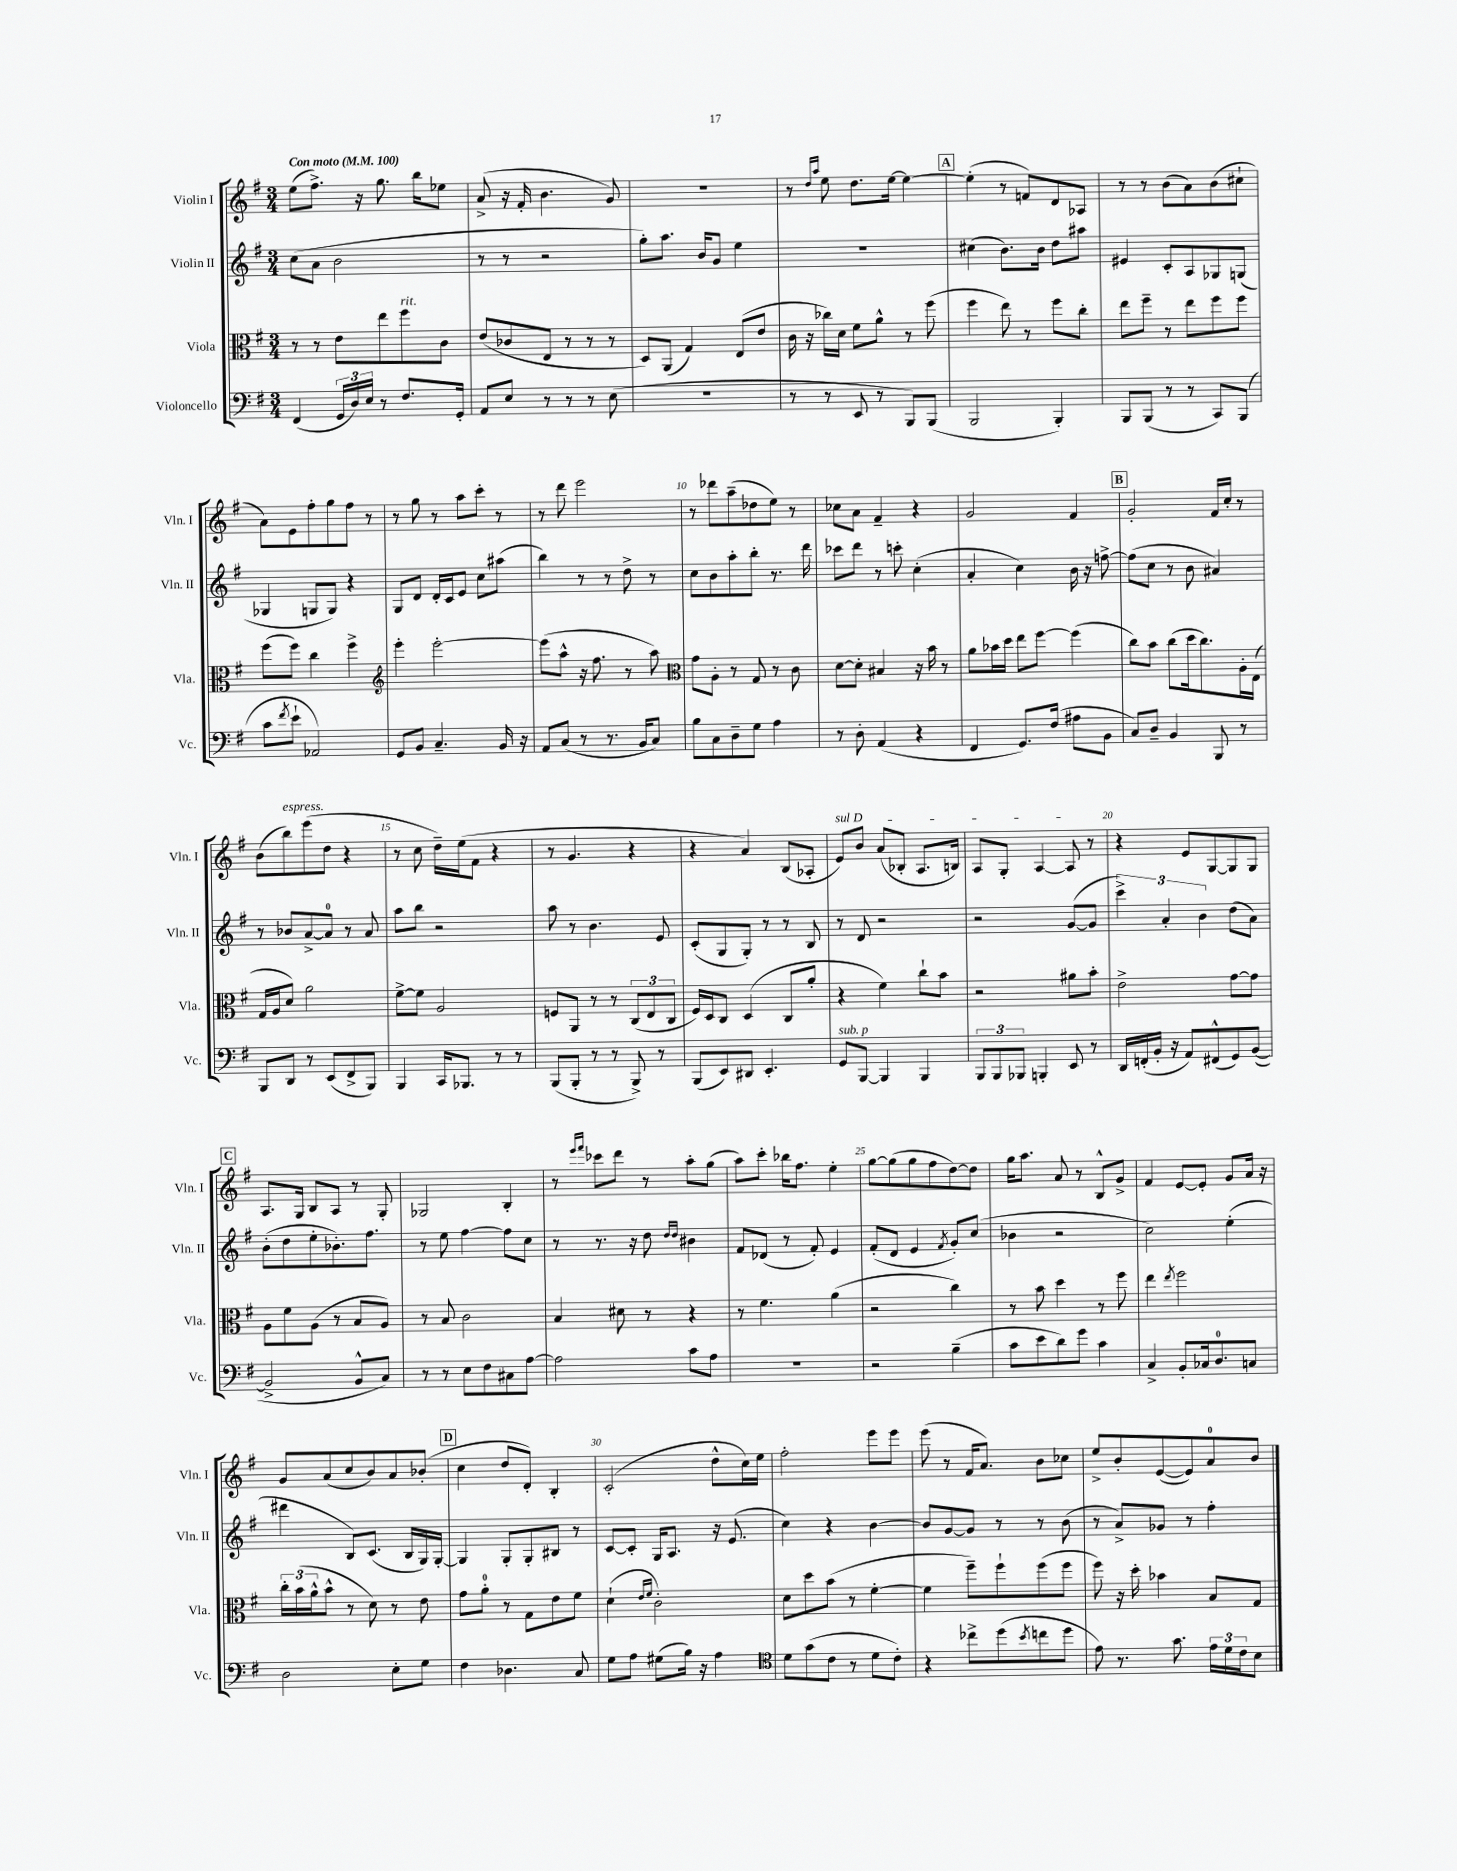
<<
\new StaffGroup <<
\new Staff = "s0" \with { instrumentName = "Violin I" shortInstrumentName = "Vln. I" } {
    \clef treble \key g \major \numericTimeSignature \time 3/4 \tempo "Con moto" 4 = 100
    e''8( fis''8.->) r16 g''8. b''16 ees''8 |
    a'8->( r16 fis'16-. b'4. g'8) |
    R2. |
    r8 \grace { d''16 a''16 } e''8 d''8. e''16~ e''4~ |
    \mark \markup { \box "A" } e''4-.( r8 f'8) d'8 aes8 |
    r8 r8 b'8( a'8) b'8( cis''8-! |
    a'8) e'8 fis''8-. g''8 fis''8 r8 |
    r8 g''8 r8 a''8 c'''8-. r8 |
    r8 d'''8 e'''2 |
    r8 des'''8 a''8--( des''8 e''8) r8 |
    ces''8 a'8 fis'4-- r4 |
    g'2 fis'4 |
    \mark \markup { \box "B" } g'2-. fis'16 c''16-. r8 |
    b'8( b''8^\markup { \italic "espress." }) e'''8( d''8 r4 |
    r8 c''8 d''16--) e''16( fis'8 r4 |
    r8 g'4. r4 |
    r4 a'4) b8( aes8-. |
    \once \override TextSpanner.bound-details.left.text = \markup { \italic "sul D" } e'8\startTextSpan) b'8 a'8( bes8-. a8. b16) |
    a8 g8-. a4~ a8\stopTextSpan r8 |
    r4 e'8 g8~ g8 g8 |
    \mark \markup { \box "C" } a8. g16 b8 a8 r8 g8-. |
    ges2 b4-. |
    r8 \grace { e'''16 fis'''16 } ces'''8 d'''8 r8 a''8-. g''8( |
    a''8) c'''8-. bes''16 fis''8. e''4-. |
    g''8~ g''8( g''8 fis''8 d''8~) d''8 |
    g''16 a''8. a'8 r8 b8-^ g'8-> |
    fis'4 e'8~ e'8-. g'8 a'16 r16 |
    g'8 a'8( c''8 b'8) a'8 bes'8-.( |
    \mark \markup { \box "D" } c''4 d''8 d'8-.) b4-. |
    c'2-.( d''8-^ c''16) e''16 |
    fis''2-. e'''8 e'''8 |
    e'''8( r8 fis'16 a'8.) b'8 ces''8 |
    e''8-> b'8-. e'8~( e'8) a'8-0 b'8 \bar "|." |
}
\new Staff = "s1" \with { instrumentName = "Violin II" shortInstrumentName = "Vln. II" } {
    \clef treble \key g \major \numericTimeSignature \time 3/4
    c''8( a'8 b'2 |
    r8 r8 r2 |
    g''8-.) a''8. b'16 g'8 e''4 |
    R2. |
    \mark \markup { \box "A" } cis''4( b'8.) b'16 d''8 ais''8 |
    eis'4 c'8-. a8 ges8 g8( |
    ges4 g8 g8) r4 |
    g8 d'8 d'16-. c'16 e'8 c''8 ais''8( |
    b''4) r8 r8 d''8-> r8 |
    c''8 b'8 a''8-. b''8-. r8. d'''16 |
    ces'''8 d'''8 r8 c'''8-. c''4-.( |
    a'4-. c''4) b'16 r16 f''8~-> |
    \mark \markup { \box "B" } f''8( c''8 r8 b'8 ais'4) |
    r8 bes'8 a'8~-> a'8-0 r8 a'8 |
    a''8 b''8 r2 |
    a''8 r8 b'4. e'8 |
    c'8-.( g8 g8-.) r8 r8 b8 |
    r8 d'8 r2 |
    r2 g'8~( g'8 |
    \tuplet 3/2 { c'''4->) a'4-. b'4 } d''8( a'8) |
    \mark \markup { \box "C" } b'8-.( d''8 e''8-. bes'8.-.) fis''8. |
    r8 e''8 fis''4~ fis''8 c''8 |
    r8 r8. r16 d''8 \grace { d''16 d''16 } bis'4 |
    fis'8 des'8( r8 fis'8-.) e'4 |
    fis'8-.( d'8 e'4 \acciaccatura { fis'8 } g'8-.) c''8( |
    bes'4 r2 |
    c''2) e''4-.( |
    dis'''4 b8) c'8.( b16 g16) g16~-. |
    \mark \markup { \box "D" } g4 g8-. g8-. bis8 r8 |
    c'8~ c'8-. g16 a8. r16 e'8.( |
    c''4) r4 b'4~ |
    b'8 g'8~ g'8 r8 r8 b'8( |
    r8 a'8->) ges'8 r8 fis''4-. \bar "|." |
}
\new Staff = "s2" \with { instrumentName = "Viola" shortInstrumentName = "Vla." } {
    \clef alto \key g \major \numericTimeSignature \time 3/4
    r8 r8 e'8 e''8 fis''8^\markup { \italic "rit." } c'8 |
    e'8( ces'8 e8 r8 r8 r8 |
    d8) a,8( g4) e8( e'8 |
    c'16 r16 ces''16) d'16 fis'8 a'8-^ r8 fis''8( |
    \mark \markup { \box "A" } fis''4 e''8) r8 fis''8 c''8-. |
    e''8 fis''8-- r8 e''8 fis''8 fis''8 |
    fis''8( fis''8) c''4 fis''4-> |
    \clef treble e'''4-. e'''2~-. |
    e'''8( a''8-^ r16 fis''8. r8 a''8) |
    \clef alto g'8 a8-. r8 g8 r8 c'8 |
    d'8~ d'8-. bis4 r16 b'16 r8 |
    a'8 bes'16 d''16 e''8 fis''8~ fis''4( |
    \mark \markup { \box "B" } c''8) b'8 c''8( d''16 c''8.) a16-. e16( |
    g16 a16 d'8) a'2 |
    fis'8~-> fis'8 a2 |
    f8 a,8 r8 r8 \tuplet 3/2 { c8( e8 c8 } |
    fis16) d16 c8 d4( c8 a'8-. |
    r4 fis'4) c''8-! b'8 |
    r2 ais'8 b'8-. |
    e'2-> g'8~ g'8 |
    \mark \markup { \box "C" } a8 fis'8 a8( r8 b8 a8) |
    r8 b8 c'2 |
    b4 dis'8 r8 r4 |
    r8 fis'4. a'4( |
    r2 c''4) |
    r8 b'8 d''4 r8 fis''8 |
    e''4 \acciaccatura { e''8 } fis''2 |
    \tuplet 3/2 { c''16-. b'16( a'16-^ } b'8-^ r8 d'8) r8 e'8 |
    \mark \markup { \box "D" } g'8 a'8-0-. r8 g8 e'8 fis'8 |
    d'4-!( \grace { e'16 fis'16 } c'2-.) |
    d'8 d''8 b'8( r8 fis'4~-. |
    fis'4 fis''8--) fis''8-! fis''8( fis''8 |
    fis''8) r16 d''16-. bes'4 b8 g8 \bar "|." |
}
\new Staff = "s3" \with { instrumentName = "Violoncello" shortInstrumentName = "Vc." } {
    \clef bass \key g \major \numericTimeSignature \time 3/4
    fis,4( \tuplet 3/2 { g,16 d16) e16 } r8 fis8. g,16-. |
    a,8 e8 r8 r8 r8 e8( |
    R2. |
    r8 r8 e,8 r8 b,,8) b,,8( |
    \mark \markup { \box "A" } b,,2 b,,4-.) |
    b,,8 b,,8( r8 r8 c,8) b,,8( |
    c'8 \acciaccatura { fis'8 } e'8-! aes,2) |
    g,8 b,8 c4.-- b,16 r16 |
    a,8 c8( r8 r8. b,16 c8) |
    b8 c8 d8-- g8 a4 |
    r8 d8-. a,4( r4 |
    fis,4 g,8.) fis16( ais8 b,8 |
    \mark \markup { \box "B" } c8) d8-- b,4 b,,8 r8 |
    b,,8 d,8 r8 e,8( fis,8-> b,,8) |
    b,,4 c,16 bes,,8. r8 r8 |
    b,,8( b,,8-. r8 r8 b,,8->) r8 |
    b,,8( e,8) dis,8 e,4.-. |
    g,8^\markup { \italic "sub. p" } b,,8~ b,,4 b,,4 |
    \tuplet 3/2 { b,,8 b,,8 bes,,8 } b,,4-. e,8 r8 |
    d,16 f,16-.( b,16-. r16 a,8) fis,8-^( g,8) b,8~( |
    \mark \markup { \box "C" } b,2-> b,8-^ c8) |
    r8 r8 e8 fis8 cis8 a8~ |
    a2 c'8 a8 |
    R2. |
    r2 b4--( |
    c'8 e'8 d'8) g'8 c'4 |
    c4-> b,8-. ces16 d8.-0 c8 |
    d2 e8-. g8 |
    \mark \markup { \box "D" } fis4 des4. c8 |
    g8 a8 gis8( b16) r16 a4 |
    \clef tenor d'8 g'8( c'8 r8 d'8 c'8-.) |
    r4 ces''8-> d''8( \acciaccatura { b'8 } c''8 d''8 |
    e'8) r8. g'8. \tuplet 3/2 { e'16 d'16 c'16 } b8 \bar "|." |
}
>>
>>
\layout { \context { \Score \override BarNumber.break-visibility = ##(#f #t #t) barNumberVisibility = #(every-nth-bar-number-visible 5) } }
